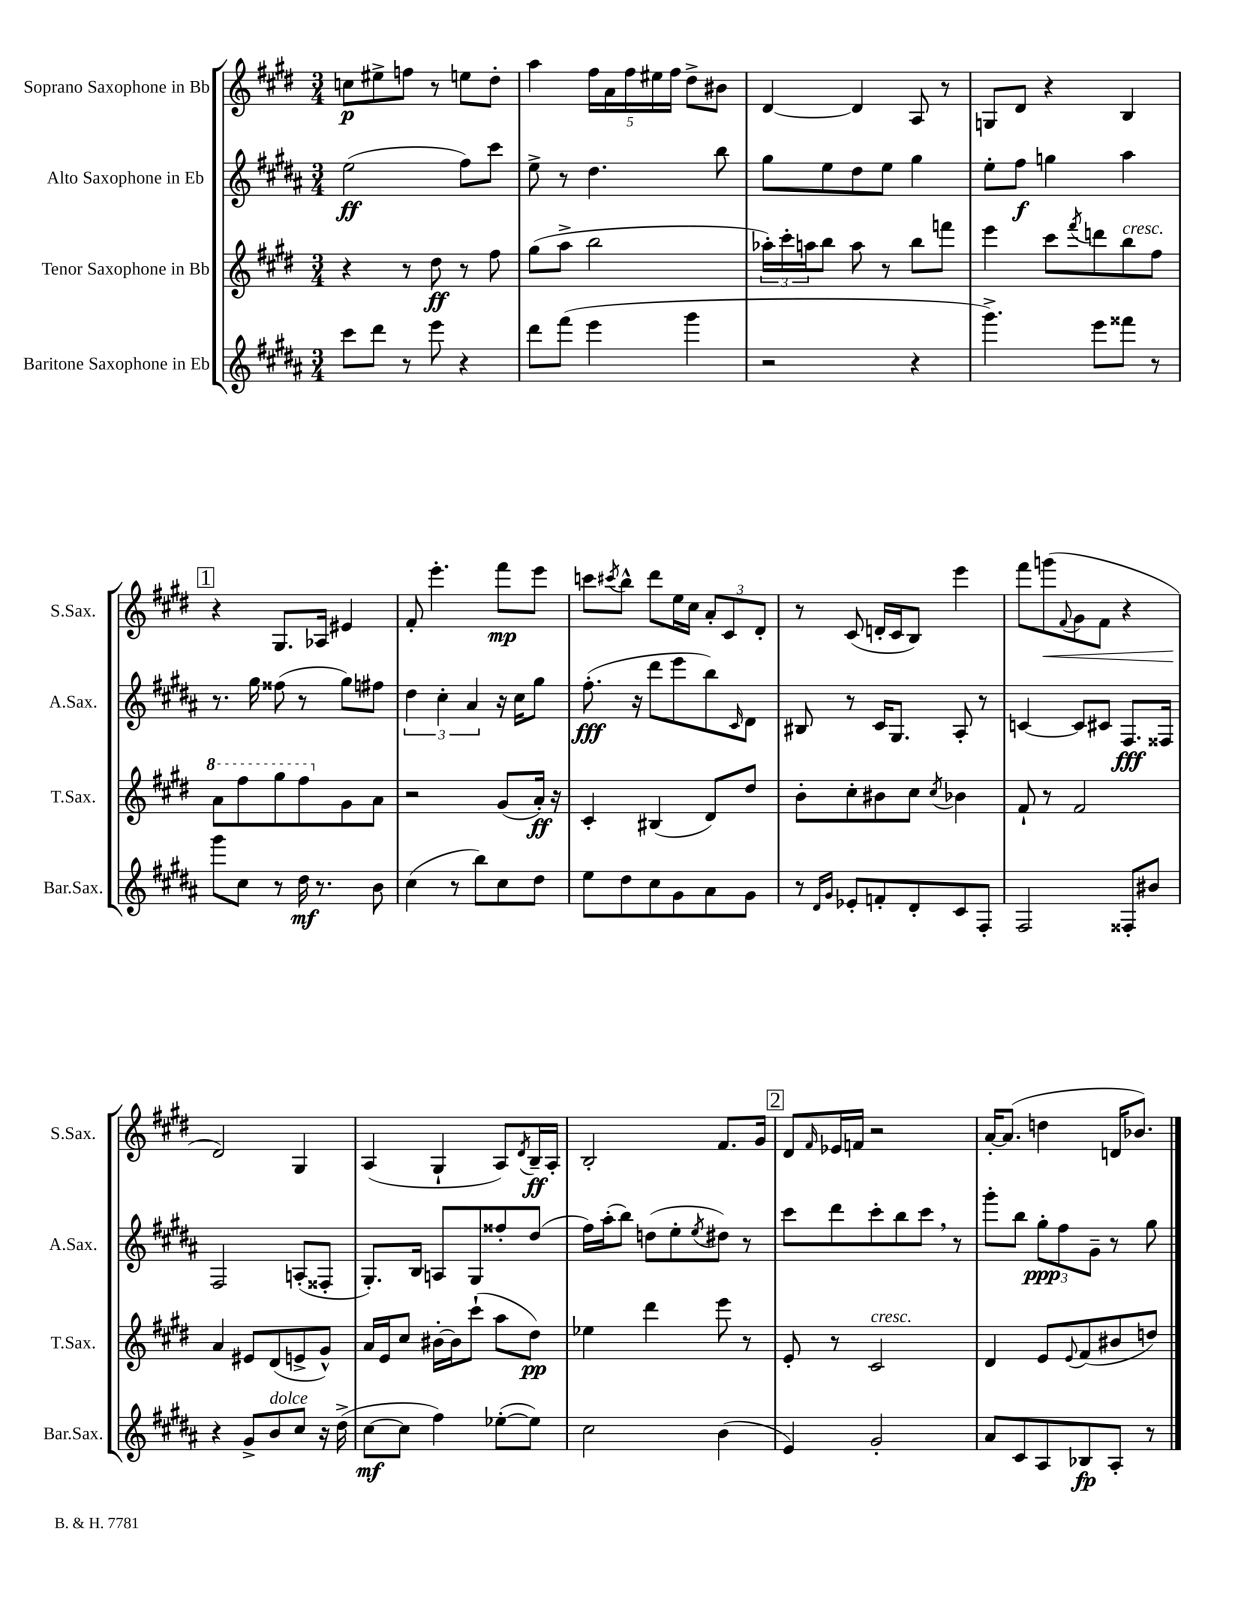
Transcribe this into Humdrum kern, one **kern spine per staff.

**kern	**dynam	**kern	**dynam	**kern	**dynam	**kern	**dynam
*part4	*part4	*part3	*part3	*part2	*part2	*part1	*part1
*staff4	*staff4	*staff3	*staff3	*staff2	*staff2	*staff1	*staff1
*I"Baritone Saxophone in Eb	*	*I"Tenor Saxophone in Bb	*	*I"Alto Saxophone in Eb	*	*I"Soprano Saxophone in Bb	*
*I'Bar.Sax.	*	*I'T.Sax.	*	*I'A.Sax.	*	*I'S.Sax.	*
*clefG2	*	*clefG2	*	*clefG2	*	*clefG2	*
*k[f#c#g#d#a#]	*	*k[f#c#g#d#]	*	*k[f#c#g#d#a#]	*	*k[f#c#g#d#]	*
*M3/4	*	*M3/4	*	*M3/4	*	*M3/4	*
=1	=1	=1	=1	=1	=1	=1	=1
8ccc#\L	.	4r	.	(2ee\	ff	8ccn\L	p
8ddd#\J	.	.	.	.	.	8ee#X^\	.
8r	.	8r	.	.	.	8ffn\J	.
8eee\	.	8dd#\	ff	.	.	8r	.
4r	.	8r	.	8ff#\L)	.	8een\L	.
.	.	8ff#\	.	8ccc#\J	.	8dd#'\J	.
=2	=2	=2	=2	=2	=2	=2	=2
8ddd#\L	.	(8gg#\L	.	8ee^\	.	4aa\	.
(8fff#\J	.	8aa^\J	.	8r	.	.	.
4eee\	.	2bb\	.	4.dd#\	.	20ff#\LL	.
.	.	.	.	.	.	20a\	.
.	.	.	.	.	.	20ff#\	.
.	.	.	.	.	.	20ee#X\	.
.	.	.	.	.	.	20ff#\JJ	.
4ggg#\	.	.	.	.	.	8dd#^\L	.
.	.	.	.	8bb\	.	8b#X\J	.
=3	=3	=3	=3	=3	=3	=3	=3
2r	.	24aa-X'\LL)	.	8gg#\L	.	[4d#/	.
.	.	24ccc#'\	.	.	.	.	.
.	.	24aan\J	.	.	.	.	.
.	.	8bb\J	.	8ee\	.	.	.
.	.	8aa\	.	8dd#\	.	4d#/]	.
.	.	8r	.	8ee\J	.	.	.
4r	.	8bb\L	.	4gg#\	.	8A/	.
.	.	8fffn\J	.	.	.	8r	.
=4	=4	=4	=4	=4	=4	=4	=4
4.ggg#^\)	.	4eee\	.	8ee'\L	.	8Gn/L	.
.	.	.	.	8ff#\J	f	8d#/J	.
.	.	8ccc#\L	.	4ggn\	.	4r	.
.	.	8qfff#/	.	.	.	.	.
8eee\L	.	8dddn\	.	.	.	.	.
!	!	!LO:TX:a:i:t=cresc.	!	!	!	!	!
8fff##X\J	.	8bb\	.	4aa#\	.	4B/	.
8r	.	8ff#\J	.	.	.	.	.
!!LO:LB:g=z
!!LO:REH:place=s1:t=1
=5	=5	=5	=5	=5	=5	=5	=5
*	*	*8va	*	*	*	*	*
8ggg#\L	.	8aa\L	.	8.r	.	4r	.
8cc#\J	.	8fff#\	.	.	.	.	.
.	.	.	.	16gg#\	.	.	.
8r	.	8ggg#\	.	(8ff##X\	.	8.G#/L	.
16dd#\	mf	8fff#\	.	8r	.	.	.
8.r	.	.	.	.	.	16A-X/Jk	.
*	*	*X8va	*	*	*	*	*
.	.	8g#\	.	8gg#\L)	.	4e#X/	.
8b\	.	8a\J	.	8ff#X\J	.	.	.
=6	=6	=6	=6	=6	=6	=6	=6
(4cc#\	.	2r	.	6dd#\	.	8f#'/	.
.	.	.	.	.	.	4.eee'\	.
.	.	.	.	6cc#'\	.	.	.
8r	.	.	.	.	.	.	.
.	.	.	.	6a#/	.	.	.
8bb\L)	.	.	.	.	.	.	.
8cc#\	.	(8g#/L	.	16r	.	8fff#\L	mp
.	.	.	.	16cc#\KL	.	.	.
8dd#\J	.	16a'/Jk)	ff	8gg#\J	.	8eee\J	.
.	.	16r	.	.	.	.	.
=7	=7	=7	=7	=7	=7	=7	=7
8ee\L	.	4c#'/	.	(8.ff#'\	fff	8cccn\L	.
.	.	.	.	.	.	8qccc#X/	.
8dd#\	.	.	.	.	.	8bb^^\J	.
.	.	.	.	16r	.	.	.
8cc#\	.	(4B#X/	.	8ddd#\L	.	8ddd#\L	.
8g#\	.	.	.	8eee\	.	16ee\L	.
.	.	.	.	.	.	16cc#\JJ	.
8a#\	.	8d#/L)	.	8bb\)	.	12a'/L	.
.	.	.	.	.	.	12c#/	.
.	.	.	.	16qqc#/	.	.	.
8g#\J	.	8dd#/J	.	8d#\J	.	.	.
.	.	.	.	.	.	12d#'/J	.
=8	=8	=8	=8	=8	=8	=8	=8
8r	.	8b'\L	.	8B#X/	.	8r	.
16qqd#/LL	.	.	.	.	.	.	.
16qqg#/JJ	.	.	.	.	.	.	.
8e-X'/L	.	8cc#'\	.	8r	.	(8c#/	.
8fn'/	.	8b#X\	.	16c#/KL	.	16dn'/LL	.
.	.	.	.	8.G#/J	.	16c#/J	.
8d#'/	.	8cc#\J	.	.	.	8B/J)	.
.	.	8qcc#/	.	.	.	.	.
8c#/	.	4b-X\	.	8A#'/	.	4eee\	.
8F#'/J	.	.	.	8r	.	.	.
=9	=9	=9	=9	=9	=9	=9	=9
2F#/	.	8f#`/	.	[4cn/	.	8fff#\L	.
!	!	!	!	!	!	!	!LO:HP:b
.	.	8r	.	.	.	(8gggn\	<
.	.	.	.	.	.	8qqf#/	.
.	.	2f#/	.	8c/L]	.	8g#\	.
.	.	.	.	8c#X/J	.	8f#\J	.
8F##X'/L	.	.	.	8.F#/L	fff	4r	.
8b#X/J	.	.	.	.	.	.	.
.	.	.	.	16F##X/Jk	.	.	.
!!LO:LB:g=z
=10	=10	=10	=10	=10	=10	=10	=10
4r	.	4a/	.	2F#/	.	2d#/)	.
8g#^/L	.	8e#X/L	.	.	.	.	.
!LO:TX:a:i:t=dolce	!	!	!	!	!	!	!
8b/	.	(8d#/	.	.	.	.	.
8cc#/J	.	8en^/	.	(8An'/L	.	4G#/	[
16r	.	8g#^^/J)	.	8F##X'/J	.	.	.
(16dd#^\	.	.	.	.	.	.	.
=11	=11	=11	=11	=11	=11	=11	=11
[8cc#\L	mf	16a/LL	.	8.G#'/L)	.	(4A/	.
.	.	16e/J	.	.	.	.	.
8cc#\J]	.	8cc#/J	.	.	.	.	.
.	.	.	.	16B/Jk	.	.	.
4ff#\)	.	[16b#X'\LL	.	8An/L	.	4G#`/	.
.	.	16b#\J]	.	.	.	.	.
.	.	(8ccc#`\J	.	8G#/	.	.	.
([8ee-X'\L	.	8aa\L	.	8ff##X'/	.	8A/L)	.
.	.	.	.	.	.	8qd#/	.
8ee-\J])	.	8dd#\J)	pp	(8dd#/J	.	16B~/L	ff
.	.	.	.	.	.	16A'/JJ	.
=12	=12	=12	=12	=12	=12	=12	=12
2cc#\	.	4ee-X\	.	16ff#\LL)	.	2B'/	.
.	.	.	.	(16aa#'\J	.	.	.
.	.	.	.	8bb\J)	.	.	.
.	.	4ddd#\	.	(8ddn\L	.	.	.
.	.	.	.	8ee'\	.	.	.
.	.	.	.	8qee/	.	.	.
(4b\	.	8eee\	.	8dd#X\J)	.	8.f#/L	.
.	.	8r	.	8r	.	.	.
.	.	.	.	.	.	16g#/Jk	.
!!LO:REH:place=s1:t=2
=13	=13	=13	=13	=13	=13	=13	=13
4e/)	.	8e'/	.	8ccc#\L	.	8d#/L	.
.	.	.	.	.	.	16qqf#/	.
.	.	8r	.	8ddd#\	.	16e-X/L	.
.	.	.	.	.	.	16fn/JJ	.
!	!	!LO:TX:a:i:t=cresc.	!	!	!	!	!
2g#'/	.	2c#/	.	8ccc#'\	.	2r	.
.	.	.	.	8bb\	.	.	.
.	.	.	.	8ccc#,\J	.	.	.
.	.	.	.	8r	.	.	.
=14	=14	=14	=14	=14	=14	=14	=14
8a#/L	.	4d#/	.	8ggg#'\L	.	[16a'/KL	.
.	.	.	.	.	.	(8.a/J]	.
8c#/	.	.	.	8bb\J	.	.	.
8A#/	.	8e/L	.	12gg#'\L	ppp	4ddn\	.
.	.	.	.	12ff#\	.	.	.
.	.	8qqe/	.	.	.	.	.
8B-X/	fp	(8f#/	.	.	.	.	.
.	.	.	.	12g#~\J	.	.	.
8A#'/J	.	8b#X/	.	8r	.	16dn/KL	.
.	.	.	.	.	.	8.b-X/J)	.
8r	.	8ddn/J)	.	8gg#\	.	.	.
==	==	==	==	==	==	==	==
*-	*-	*-	*-	*-	*-	*-	*-
